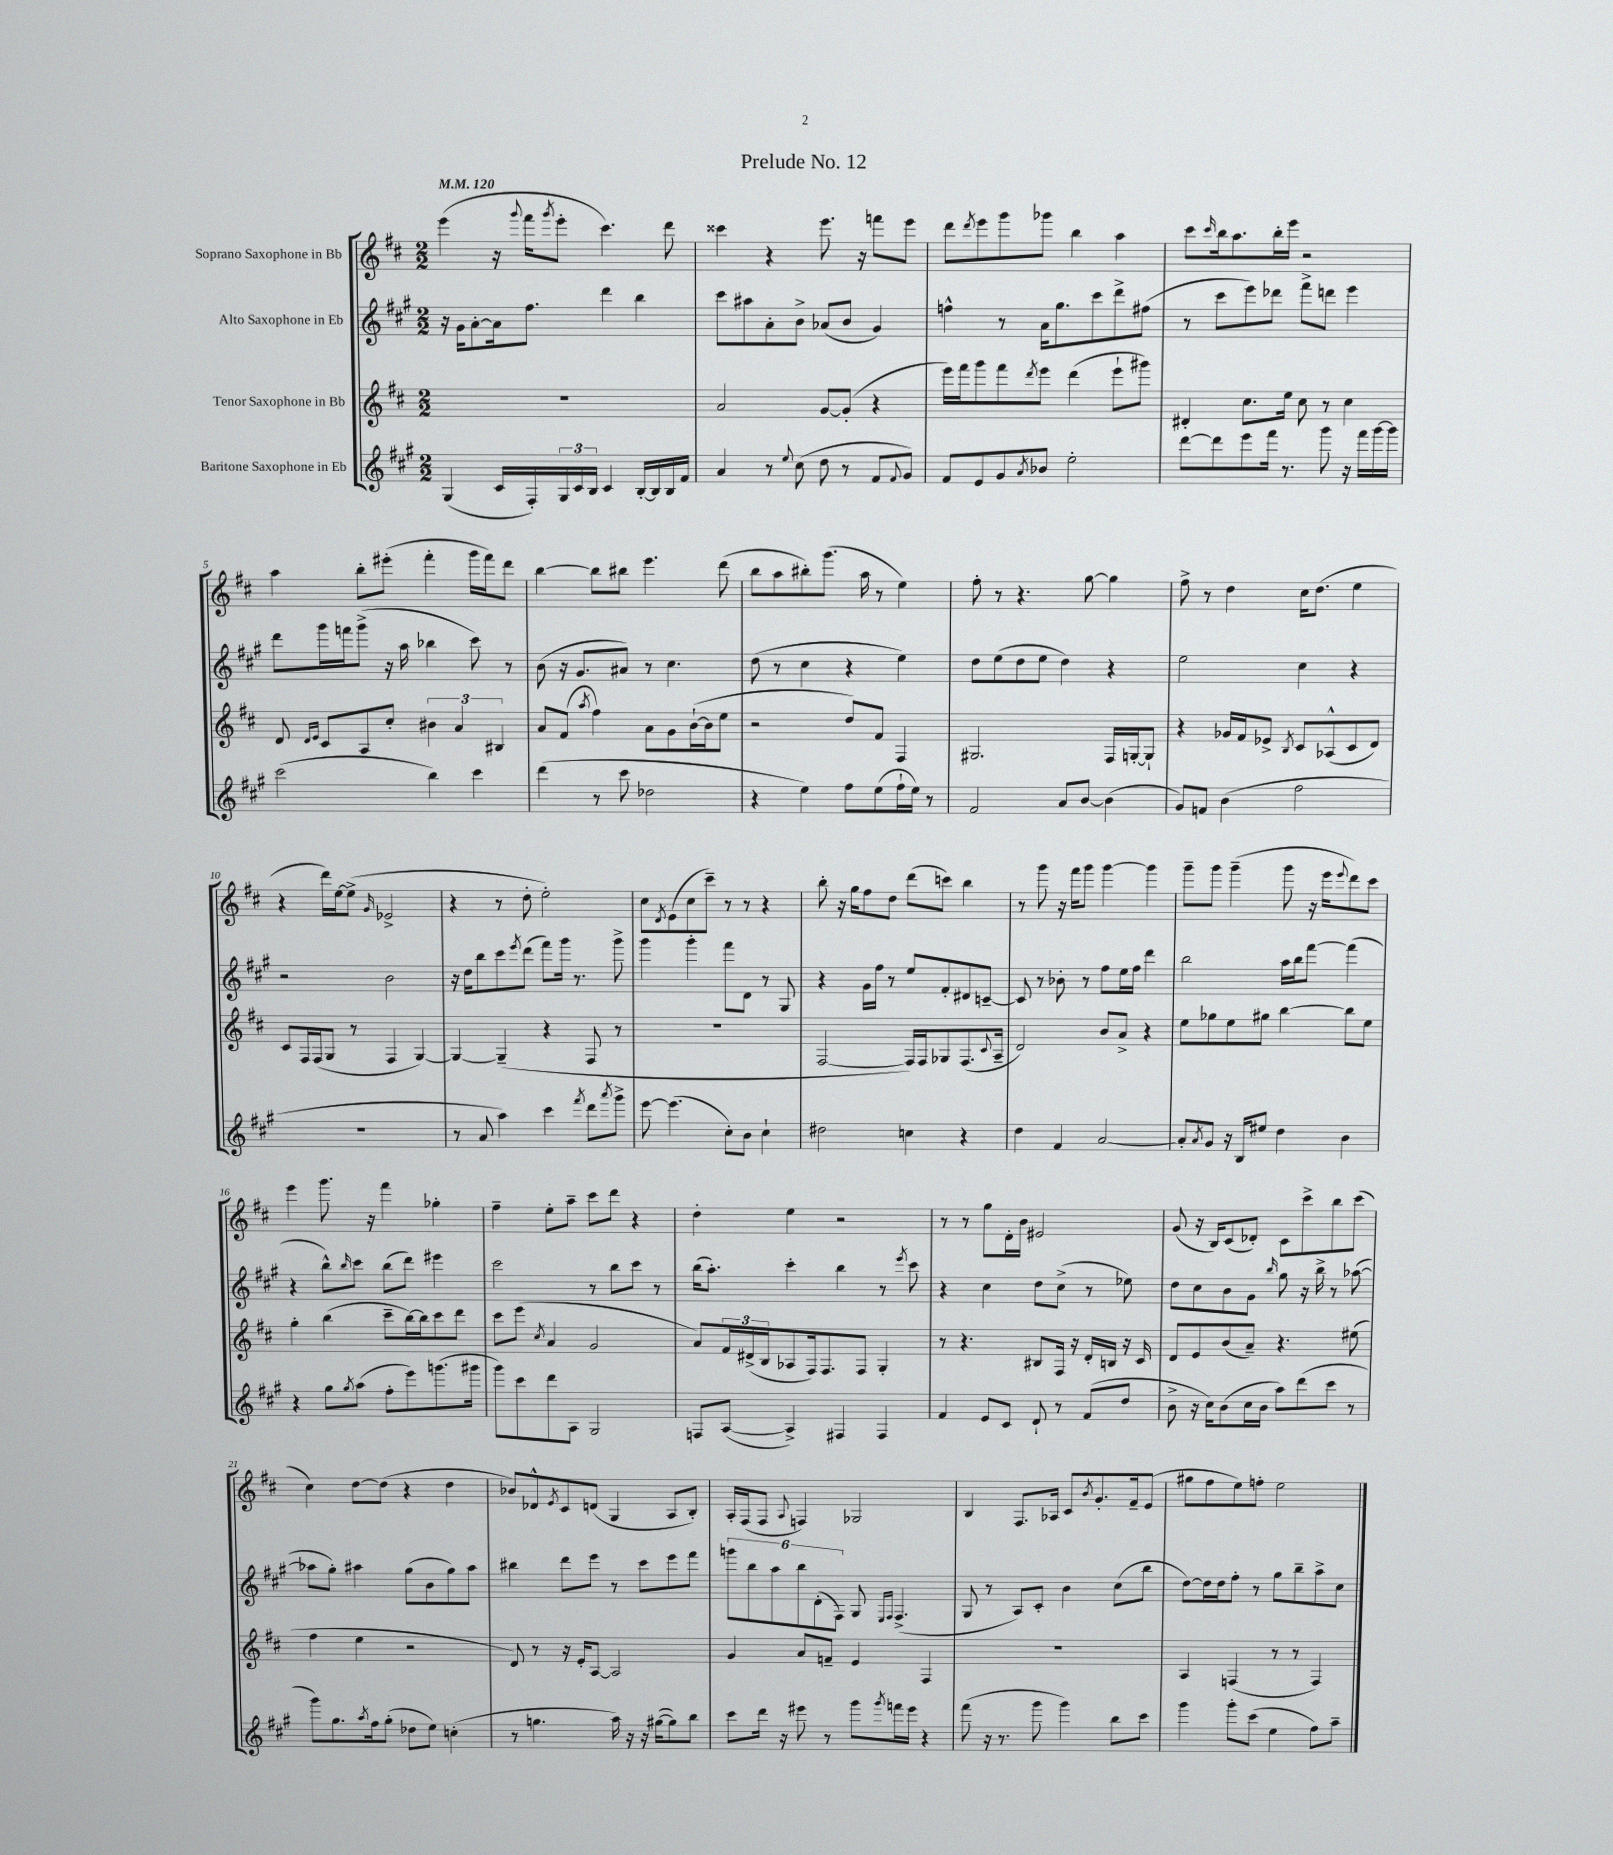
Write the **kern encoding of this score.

**kern	**kern	**kern	**kern
*staff4	*staff3	*staff2	*staff1
*clefG2	*clefG2	*clefG2	*clefG2
*k[f#c#g#]	*k[f#c#]	*k[f#c#g#]	*k[f#c#]
*M2/2	*M2/2	*M2/2	*M2/2
*MM120	*MM120	*MM120	*MM120
(4G#/	1r	16r	(4eee\
.	.	16g#\LK	.
.	.	[8a'\	.
16c#/LL	.	16a\]k	16r
.	.	.	8qqggg/
16F#'/)	.	8.ff#\J	16fff#\LK
.	.	.	8qggg/
24G#/	.	.	8eee'\J
24c#/	.	.	.
24B/JJ	.	.	.
4c#/	.	4ddd\	4.ccc#\)
[16B'/LL	.	4bb\	.
16B/]	.	.	.
16B/	.	.	8ddd\
16f#/JJ	.	.	.
=	=	=	=
4a/	2a/	8ccc#\L	4ccc##\
.	.	8aa#\	.
8r	.	8a'\	4r
8qqee/	.	.	.
(8cc#\	.	8b^\J	.
8dd\	[8g/L	(8a-/L	8.eee\
8r	(8g'/]J	8b/J	.
.	.	.	16r
8f#/L	4r	4g#/)	8fff\L
8qqf#/	.	.	.
8g#/J)	.	.	8eee\J
=	=	=	=
8f#/L	16eee\LL)	4ff^^\	8ddd\L
.	16fff#\J	.	.
.	.	.	8qddd/
8e/	8ggg\	.	8eee\
8g#/	8fff#\	8r	8ggg\
8qa/	8qddd/	.	.
8b-/J	8eee\J	16a\LK	8ggg-\J
.	.	8.gg#\	.
2ee'\	(4ddd\	.	4bb\
.	.	8ccc#\	.
.	8eee`\L	8ddd^\	4aa\
.	8ggg#\J)	(8ff#\J	.
=	=	=	=
[8ddd\L	4d#'/	8r	8ccc#\L
.	.	.	16qqccc#/
8ddd\]	.	8ccc#\L	16bb\k
.	.	.	8.aa\
8eee\	8.cc#\L	8eee\)	.
16fff#\Jk	.	8ddd-\J	16bb'\L
8.r	16ee\Jk	.	16eee\JJ
.	8cc#\	8fff#^\L	2r
8ggg#\	8r	8ddd\J	.
16r	4cc#\	4eee\	.
16fff#\LL	.	.	.
[16ggg#\	.	.	.
16ggg#\]JJ	.	.	.
=	=	=	=
(2ccc#\	8d/	8ddd\L	4aa\
.	16qqd/LL	.	.
.	16qqe/JJ	.	.
.	8c#/L	16ggg#\L	.
.	.	16fff\J	.
.	8A/	(8ggg#^\J	8bb'\L
.	8cc#'/J	16r	(8eee#'\J
.	.	16aa\	.
4bb\)	6b#\	4bb-\	4fff#'\
.	6a/	.	.
4ccc#\	.	8ccc#\)	16ggg\LL
.	.	.	16fff#\J)
.	6B#/	.	.
.	.	8r	8ddd\J
=	=	=	=
(4ddd\	8a/L	(8b\	[4bb\
.	(8f#/J	16r	.
.	.	8.g#/L	.
.	8qaa/	.	.
8r	4ff#\)	.	8bb\]L
8ccc#\	.	8a#/J)	8bb#\J
2dd-\	8a\L	8r	4.eee\
.	8g\	4.cc#\	.
.	([16b`\L	.	.
.	16b\]J	.	.
.	8ee\J	.	(8ddd\
=	=	=	=
4r	2r	(8dd\	8bb\L
.	.	8r	8aa\
4ee\)	.	4cc#\	8bb#'\)
.	.	.	(8.ggg\J
8ff#\L	8dd/L)	4r	.
.	.	.	16aa\
(8ee\	8f#/J	.	8r
16ff#`\L	4F#/	4ee\)	4ee\)
16ee\JJ)	.	.	.
8r	.	.	.
=	=	=	=
2f#/	2.G#/	8dd\L	8ff#'\
.	.	(8ee\	8r
.	.	8dd\	4.r
.	.	8ee\J	.
8a/L	.	4dd\)	.
[8b/J	.	.	[8gg\
(4b\]	16F#/LL	4r	4gg\]
.	[16G'/J	.	.
.	8G`/]J	.	.
=	=	=	=
8g#/L)	4r	2ee\	8ff#^\
8f/J	.	.	8r
(4b\	16g-/LL	.	4dd\
.	16f#/J	.	.
.	8e-^/J	.	.
.	8qB/	.	.
2ff#\	8c#/L	4cc#\	16cc#\LK
.	.	.	(8.dd\J
.	(8A-^^/	.	.
.	8c#/	4r	4ee\
.	8d/J)	.	.
=	=	=	=
1r	8c#/L	2r	4r
.	16F#/L	.	.
.	(16F#/J	.	.
.	8G/J	.	16ddd\LL)
.	.	.	[16ee\J
.	8r	.	(8ee^\]J
.	.	.	16qqg/
.	4F#/	2b\	2e-^/
.	[4G/)	.	.
=	=	=	=
8r	4G/_	16r	4r
.	.	16dd\LK	.
8a/	.	8bb\	.
4aa\)	(4G~/]	8ccc#\	8r
.	.	8qeee/	.
.	.	(8ddd\J	8dd'\
4ccc#\	4r	8fff#\L)	2ee'\)
.	.	16ggg#\Jk	.
.	.	8.r	.
8qfff#/	.	.	.
8ddd\L	8F#/	.	.
8qaaa/	.	.	.
8ggg#^\J	8r	8ggg#^\	.
=	=	=	=
[8eee\	1r	4ggg#\	8cc#\L
.	.	.	8qd/
(4.eee\]	.	.	(8e\
.	.	4ggg#'\	8cc#\
.	.	.	8ccc#~\J)
8cc#'\L)	.	8fff#\L	8r
8b\J	.	8d\J	8r
4cc#`\	.	8r	4r
.	.	8G#/	.
=	=	=	=
2dd#\	[2F#/	4r	8bb'\
.	.	.	16r
.	.	.	16gg\LK
.	.	16g#\LL	8ff#\
.	.	16ff#\JJ	.
.	.	8r	8dd\J
4cc\	16F#/]LL)	8ee/L	(8ddd\L
.	16F#/J	.	.
.	8G-/	8f#'/	8ccc\J)
4r	(8.F#/	8d#/	4bb\
.	.	[8c~/J	.
.	8qqc#/	.	.
.	16A~/Jk	.	.
=	=	=	=
4dd\	2d/)	8c/]	8r
.	.	8r	8ggg\
4f#/	.	8b-'\	16r
.	.	.	16fff#\LK
.	.	8r	8ggg\J
[2a/	8b/L	8ff#\L	[4ggg\
.	8a^/J	16ee\L	.
.	.	16ff#\JJ	.
.	4r	4ddd\	4ggg\]
=	=	=	=
8a'/]L	8ee\L	2bb\	8ggg~\L
8qa/	.	.	.
8g#/J	8gg-\	.	8ggg\J
16r	8ee\	.	(4ggg~\
16B/LK	.	.	.
8ee#/J	8gg#\J	.	.
4dd\	[4bb\	16aa\LL	8ggg\
.	.	16bb\J	.
.	.	[8fff#\J	16r
.	.	.	16eee\LK
.	.	.	8qqeee/
4b\	8bb\]L	(4fff#\]	8ddd\)
.	8ee\J	.	8ccc#\J
=	=	=	=
4r	4gg'\	4r	4eee\
8gg#\L	(4bb\	8bb^^\L)	8.ggg\
8qgg#/	.	16qqbb/	.
(8aa\J	.	8ccc#\J	.
.	.	.	16r
8ff#'\L	8ccc#~\L	(8bb\L	4fff#\
8eee\)	[16bb\L)	8ddd\J)	.
.	16bb\]J	.	.
(8.ggg\	8ccc#\	4eee#\	4gg-'\
.	8ddd\J	.	.
16ggg#\Jk	.	.	.
=	=	=	=
8ggg#\L)	8ccc#\L	2ccc#\	4ff#~\
8ccc#\	(8eee\J	.	.
.	8qcc#/	.	.
8ddd\	4a/	.	8ee'\L
8A\J	.	.	8aa~\J
2G#/	2g/	8r	8ccc#\L
.	.	8bb\L	8ddd\J
.	.	8ccc#\J	4r
.	.	8r	.
=	=	=	=
8F/L	8a/L)	(16bb\LK	4dd'\
.	.	8.aa'\J)	.
([8A/J	24f#/L	.	.
.	(24d#^/	.	.
.	24B/J	.	.
4A^/])	8A-/	4ccc#'\	4ee\
.	16F#/k)	.	.
.	8.F#/	.	.
4F#/	.	4bb\	2r
.	8F#/J	.	.
4F#/	4G'/	8r	.
.	.	8qeee/	.
.	.	8ccc#\	.
=	=	=	=
4f#/	8r	4r	8r
.	4.r	.	8r
8e/L	.	4cc#\	8gg\L
8c#/J	.	.	16d'\L
.	.	.	16b\JJ
8d`/	8B#/L	8dd\L	2e#/
8r	16F#/Jk	(8cc#^\J	.
.	16r	.	.
(8f#/L	16d'/LL	8r	.
.	16B/JJ	.	.
8dd/J	16r	8ee-\)	.
.	16c#/	.	.
=	=	=	=
8b^\	8d/L	8dd\L	(8g/
16r	8e/	8cc#\	16r
16cc#\LK)	.	.	16B/LK)
(8b\	(8b/	8b\	(8c#/
16cc#\L	8a~/J)	8g#\J	8d-'/J)
16b\JJ	.	.	.
.	.	16qqbb/	.
8aa\L)	4.r	8gg#\	8c#\L
(8ddd\	.	16r	8ccc#^\
.	.	16bb^\	.
8ccc#\J	.	8r	8bb\
8r	(8ee#\	([8aa-\	(8ccc#\J
=	=	=	=
8ggg#\L)	4ff#\	8aa-\]L	4cc#\)
8.gg#\	.	8gg#'\J)	.
.	4ee\	4aa#\	[8dd\L
8qaa/	.	.	.
16ff#\k	.	.	.
(8gg#'\J	.	.	(8dd\]J
8dd-\L	2r	(8gg#\L	4r
8ee\J)	.	8b\	.
(4cc'\	.	8gg#\)	4dd\
.	.	8aa#\J	.
=	=	=	=
8r	8d/)	4bb#\	8b-/L)
4.gg\	8r	.	8d-^^/
.	.	.	8qe/
.	16r	8ddd\L	8c#/
.	16e'/LK	.	.
.	[8A/J	8eee\J	(8d/J
16aa\)	2A/]	8r	4G/
16r	.	.	.
16r	.	8ccc#\L	.
([16gg#\LK	.	.	.
8gg#\])	.	8eee\	8A/L
8bb\J	.	8fff#\J	8B'/J)
=	=	=	=
8ccc#\L	4g/	12ggg\L	16A'/LL
.	.	.	(16F#/J
.	.	12bb\	.
16ddd\Jk	.	.	8F#/J
.	.	12aa\	.
16r	.	.	.
.	.	.	8qqA/
8eee#\	8a/L	12bb\	4F/)
.	.	(12d'\	.
8r	8f~/J	.	.
.	.	12F#\J)	.
8ggg#\L	4e/	8G#/	2G-/
.	.	16qqE/LL	.
8qggg#/	.	16qqF#/JJ	.
16fff\L	.	(4.F#^/	.
16eee#\JJ	.	.	.
4r	4F#/	.	.
=	=	=	=
(8fff#\	1r	8G#/	4B/
16r	.	8r	.
8.r	.	.	.
.	.	8A/L)	8.F#/L
8ggg#\	.	8c#'/J	.
.	.	.	16A-/Jk
4ggg#\)	.	4b\	8c#/L
.	.	.	8qb/
.	.	.	8.g'/
8bb\L	.	(8cc#\L	.
.	.	.	16f#~/k
8ccc#\J	.	8bb\J	(8e/J
=	=	=	=
4ggg#\	4A/	[8dd\L)	8gg#\L
.	.	16dd\]L	8ff#\
.	.	16dd\J	.
8ggg#'\L	(4F/	8ff#'\J	8ee\)
(8ccc#\J	.	8r	8ff'\J
4ee\	8r	8gg#\L	2ee\
.	8r	8bb~\	.
8ff#\L)	4F/)	8aa^\	.
8aa~\J	.	8cc#\J	.
==	==	==	==
*-	*-	*-	*-
